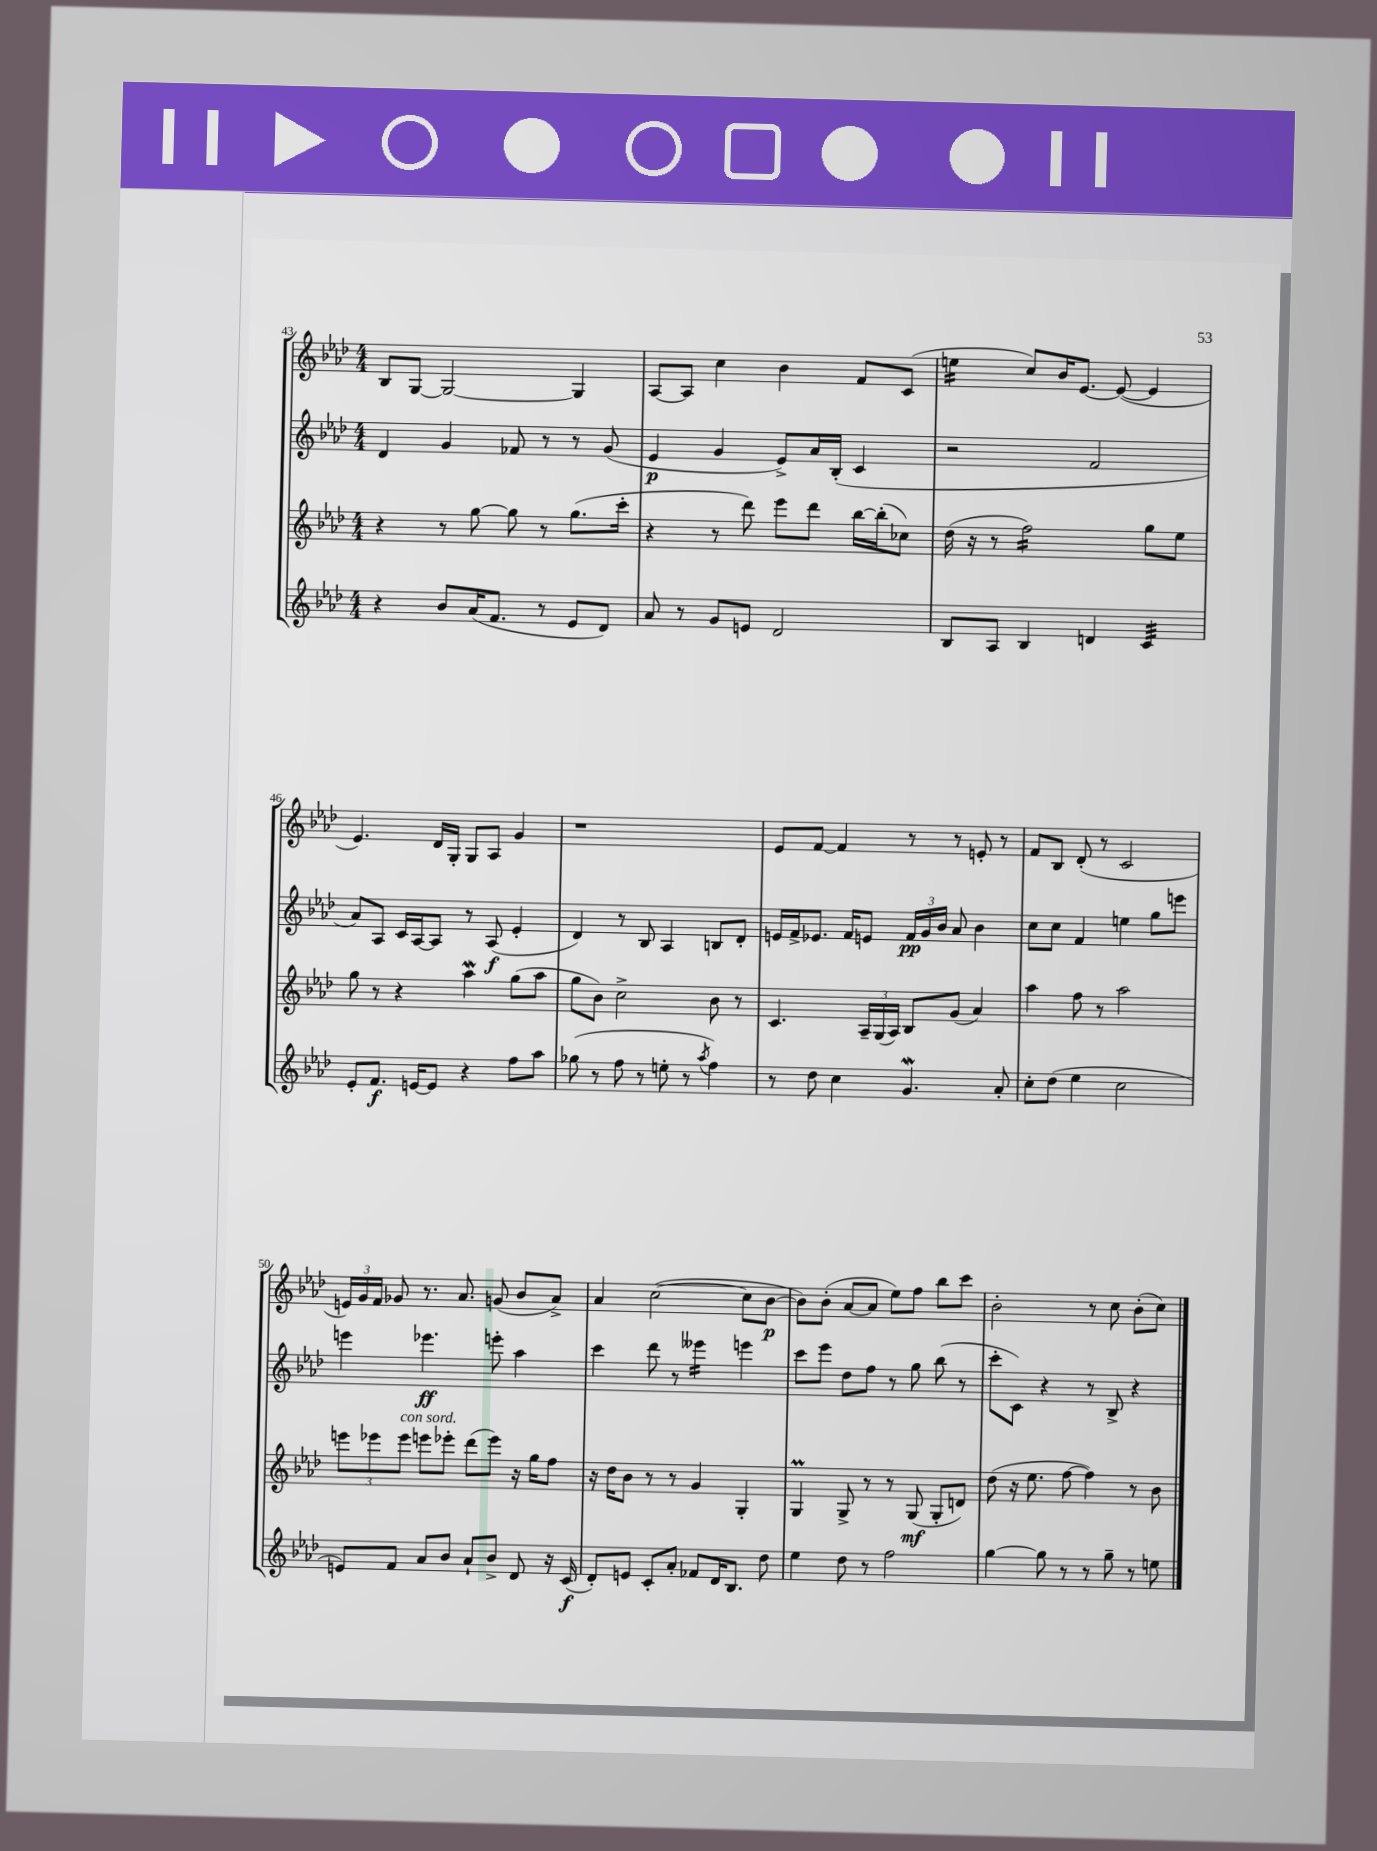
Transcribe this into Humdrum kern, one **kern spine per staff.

**kern	**kern	**kern	**kern
*staff4	*staff3	*staff2	*staff1
*clefG2	*clefG2	*clefG2	*clefG2
*k[b-e-a-d-]	*k[b-e-a-d-]	*k[b-e-a-d-]	*k[b-e-a-d-]
*M4/4	*M4/4	*M4/4	*M4/4
4r	4r	4d-	8B-
.	.	.	[8G
8b-	8r	4g	2G_
(16a-	[8gg	.	.
8.f	.	.	.
.	8gg]	8f-	.
8r	8r	8r	.
8e-	(8.gg	8r	4G]
8d-)	.	(8g	.
.	16ccc'	.	.
=	=	=	=
8a-	4r	4e-	[8A-
8r	.	.	8A-]
8g	8r	4g	4cc
8e	8ddd-)	.	.
2d-	8eee-	8e-^)	4b-
.	8ddd-	16a-	.
.	.	(16B-'	.
.	[16bb-	4c	8f
.	(16bb-']	.	.
.	8cc-)	.	(8c
=	=	=	=
8B-	(16dd-	2r	4ee
.	16r	.	.
8A-	8r	.	.
4B-	2ff)	.	8cc)
.	.	.	16b-
.	.	.	[8.e-
4d	.	2f	.
.	.	.	(8e-_
4c	8gg	.	4e-]
.	8ee-	.	.
=	=	=	=
8e-'	8gg	8a-)	4.e-)
8.f	8r	8A-	.
.	4r	16c	.
[16e	.	[16A-	.
8e]	.	8A-]	16d-
.	.	.	16G'
4r	4aa-	8r	8G
.	.	(8A-	8A-
8ff	(8gg	4e-'	4g
8aa-	8aa-	.	.
=	=	=	=
(8gg-	8gg	4d-)	1r
8r	8b-)	.	.
8ff	2cc^	8r	.
8r	.	8B-	.
8ee'	.	4A-	.
8r	.	.	.
8qaa-	.	.	.
4ff)	8b-	8B	.
.	8r	8d-'	.
=	=	=	=
8r	4.c	16e	8e-
.	.	16f^	.
8dd-	.	8.e-	[8f
4cc	.	.	4f]
.	.	16f	.
.	24A-~	8e	.
.	(24G	.	.
.	24A-)	.	.
4.g	8B-	24f	8r
.	.	24g	.
.	.	24b-	.
.	(8g	8a-	8r
.	4a-)	4b-	8e'
8a-'	.	.	8r
=	=	=	=
8cc'	4aa-	8cc	8f
(8dd-	.	8cc	8B-
4ee-	8ff	4f	(8d-'
.	8r	.	8r
2cc	2aa-	4ee	2c
.	.	8gg	.
.	.	8eee	.
=	=	=	=
8e)	12eee	4eee	24e)
.	.	.	24g
.	12eee-	.	24f
8f	.	.	8g-
.	12eee-	.	.
8a-	8eee	4.eee-	8.r
8b-	8eee-'	.	.
.	.	.	8.a-
8a-`	(8ddd-	.	.
8b-^	8eee-)	8eee'	(8g
8d-	16r	4aa-	8b-
.	16gg	.	.
16r	8ff	.	8a-^)
(16c	.	.	.
=	=	=	=
8d-')	16r	4ccc	4a-
.	16dd-	.	.
8e	8b-	.	.
8c'	8r	8ddd-	([2cc
8a-'	8r	8r	.
8f-	4g	4eee--	.
16d-	.	.	.
8.B-	.	.	.
.	4G'	4eee	8cc]
8dd-	.	.	[8b-
=	=	=	=
4ee-	4G	8ccc	8b-])
.	.	8eee-	(8b-'
8dd-	8G^	8dd-	[8a-
8r	8r	8ff	8a-]
2ff	8r	8r	8ee-)
.	(8G	8gg	8ff
.	8G'	(8bb-	8bb-
.	8d)	8r	8ccc
=	=	=	=
[4gg	(8dd-	8ccc'	2b-'
.	16r	8c)	.
.	8.ee-	.	.
8gg]	.	4r	.
8r	[8ff	.	.
8r	4ff])	8r	8r
8gg~	.	8B-^	8cc
8r	8r	4r	(8b-'
8ee	8b-	.	8cc)
==	==	==	==
*-	*-	*-	*-
